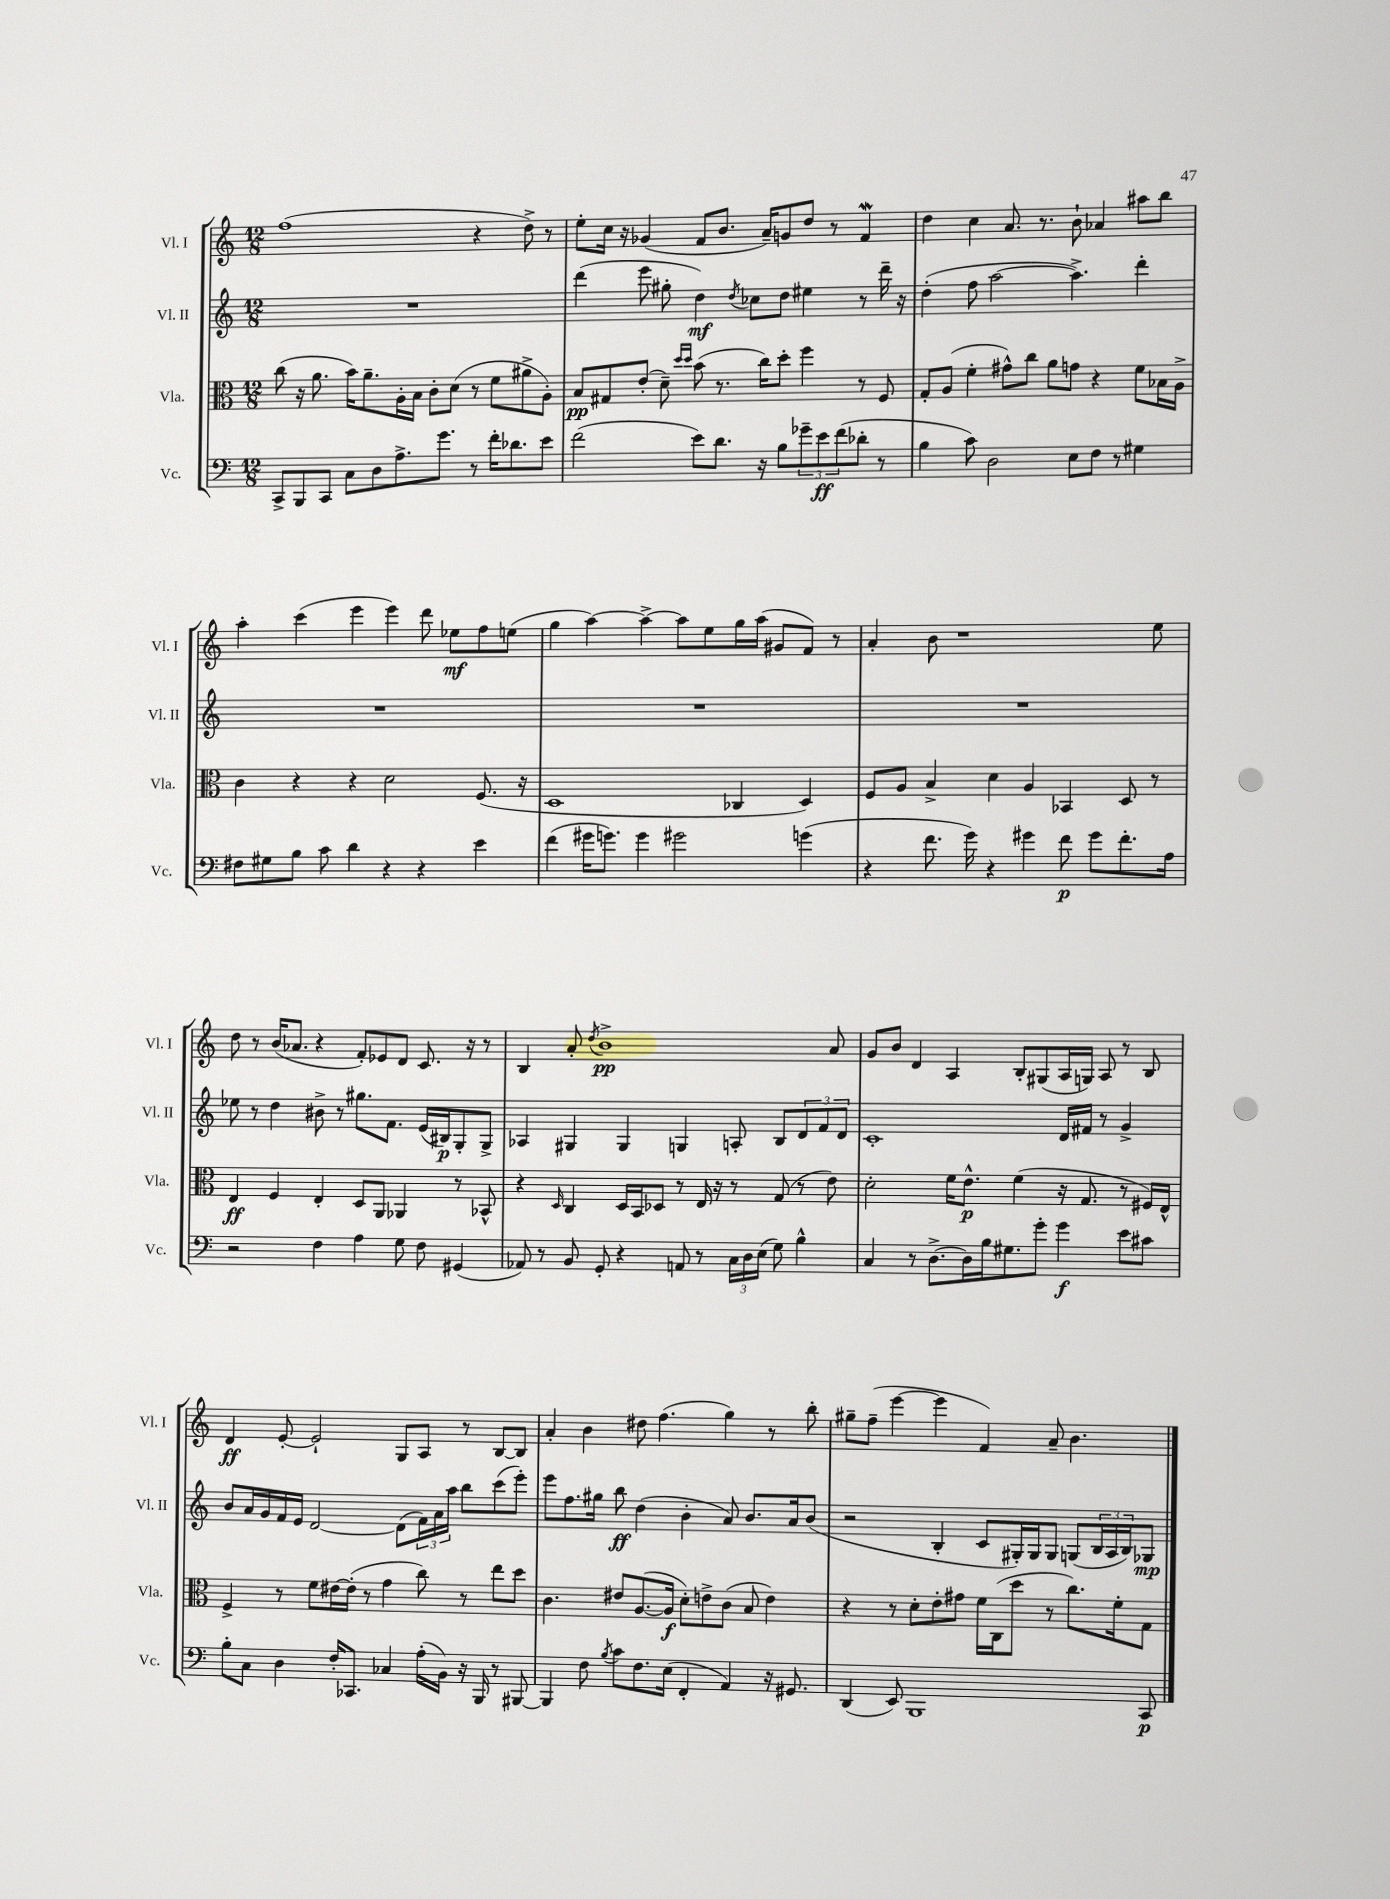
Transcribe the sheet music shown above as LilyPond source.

<<
\new StaffGroup <<
\new Staff = "s0" \with { instrumentName = "Vl. I" shortInstrumentName = "Vl. I" } {
    \clef treble \key c \major \numericTimeSignature \time 12/8
    f''1( r4 d''8->) r8 |
    e''8-. c''16 r16 ges'4( f'8 b'8. a'16--) g'8 d''8 r8 f'4\mordent |
    d''4 c''4 a'8. r8. b'8-! aes'4 ais''8 b''8 |
    a''4-. c'''4( e'''4 e'''4) d'''8 ees''8\mf f''8 e''8( |
    g''4 a''4~) a''4~-> a''8 e''8 g''16 a''16( gis'8 f'8) r8 |
    a'4-. b'8 r1 e''8 |
    d''8 r8 b'16( aes'8. r4 f'8-.) ees'8 d'8 c'8. r16 r8 |
    b4 a'8-. \acciaccatura { d''8 } b'1->\pp a'8 |
    g'8 b'8 d'4 a4 b8-. gis8( a16 g16) a8 r8 b8 |
    d'4\ff e'8~-. e'2-! g8 a8 r8 b8~ b8 |
    a'4-. b'4 dis''8 f''4.( g''4) r8 b''8-. |
    gis''8-- f''8--( e'''4~ e'''4 f'4) a'8-- b'4. \bar "|." |
}
\new Staff = "s1" \with { instrumentName = "Vl. II" shortInstrumentName = "Vl. II" } {
    \clef treble \key c \major \numericTimeSignature \time 12/8
    R1. |
    d'''4( e'''8 gis''8-. d''4\mf) \acciaccatura { d''8 } ces''8 d''8 eis''4 r8 d'''16-- r16 |
    d''4-.( f''8 a''2~ a''4.->) d'''4-. |
    R1. |
    R1. |
    R1. |
    ees''8 r8 d''4 bis'8-> r8 gis''8. f'8. e'16( bis16\p) g8-. g8-> |
    aes4 gis4 gis4 g4 a8-. b8 \tuplet 3/2 { d'8 f'8 d'8 } |
    c'1-. d'16 fis'16 r8 g'4-> |
    b'8 a'16 g'16 f'16 e'16 d'2~ d'8( \tuplet 3/2 { f'16) a'16 a''16 } b''8 c'''8( e'''8-.) |
    e'''8 f''8. gis''16 b''8\ff d''4( b'4-. a'8) b'8. a'16 b'8( |
    r2 b4-. c'8 gis16-.) gis16 gis8 g8( \tuplet 3/2 { b16 a16 b16) } ges8\mp \bar "|." |
}
\new Staff = "s2" \with { instrumentName = "Vla." shortInstrumentName = "Vla." } {
    \clef alto \key c \major \numericTimeSignature \time 12/8
    c''8( r16 a'8. b'16) a'8.-- a16-. b16 c'8-. d'8( r8 f'8 ais'8-> a8-.) |
    b8\pp gis8 e'8-.( d'8--) \grace { d''16 d''16 } b'8( r8. c''16) d''8-. f''4 r8 f8 |
    g8-. a8( f'4-. gis'8-^) c''8 a'8 g'8 r4 f'8 bes16 a16-> |
    c'4 r4 r4 d'2 f8.( r16 |
    d1 ces4 d4) |
    f8 a8 b4-> d'4 a4 bes,4 d8 r8 |
    e4\ff f4 e4-. d8 a,8 aes,4 r8 bes,8-^ |
    r4 \grace { d16 } c4 d16 b,16 des8 r8 e16 r16 r8 g8( r8 e'8) |
    d'2-. f'16 e'8.-^\p f'4( r16 g8. r8 fis16) e16-^ |
    f4-> r8 f'8 eis'16~ eis'16-.( r8 g'4 c''8) r8 e''8 d''8 |
    c'4. eis'8 a8.~( a16\f d'8-.) e'8-> c'8( b8 e'4) |
    r4 r8 d'8-. e'8-. gis'8 f'16 c16( d''8 r8 c''8.) f'16-. g8 \bar "|." |
}
\new Staff = "s3" \with { instrumentName = "Vc." shortInstrumentName = "Vc." } {
    \clef bass \key c \major \numericTimeSignature \time 12/8
    c,8-> b,,8 c,8 c8 d8 a8.-> g'8. r8 f'16-. des'8. e'8 |
    f'2( e'8) d'8. r16 b8 \tuplet 3/2 { ges'8-- e'8\ff f'8( } des'8-. r8 |
    b4 c'8) d2 e8 f8 r8 gis4 |
    fis8 gis8 b8 c'8 d'4 r4 r4 e'4 |
    f'4( gis'16 g'8.) g'4 gis'2 g'4( |
    r4 f'8. g'16) r4 gis'4 f'8\p gis'8 f'8.-. a16 |
    r2 f4 a4 g8 f8 gis,4( |
    aes,8) r8 b,8 g,8-. r4 a,8 r8 \tuplet 3/2 { c16 d16 e16( } g8) b4-^ |
    c4 r8 d8.~-> d16 b16 gis8. g'8-. g'4\f e'8 cis'8 |
    b8-. c8 d4 f16-. ces,8. ces4 a16-.( b,16) r16 b,,16 r8 bis,,8~ |
    bis,,4 f8 \acciaccatura { b8 } c'8 f8. e16( f,4-. a,4) r16 gis,8. |
    d,4( e,8) b,,1 c,8\p \bar "|." |
}
>>
>>
\layout { \context { \Score \remove "Bar_number_engraver" } }
